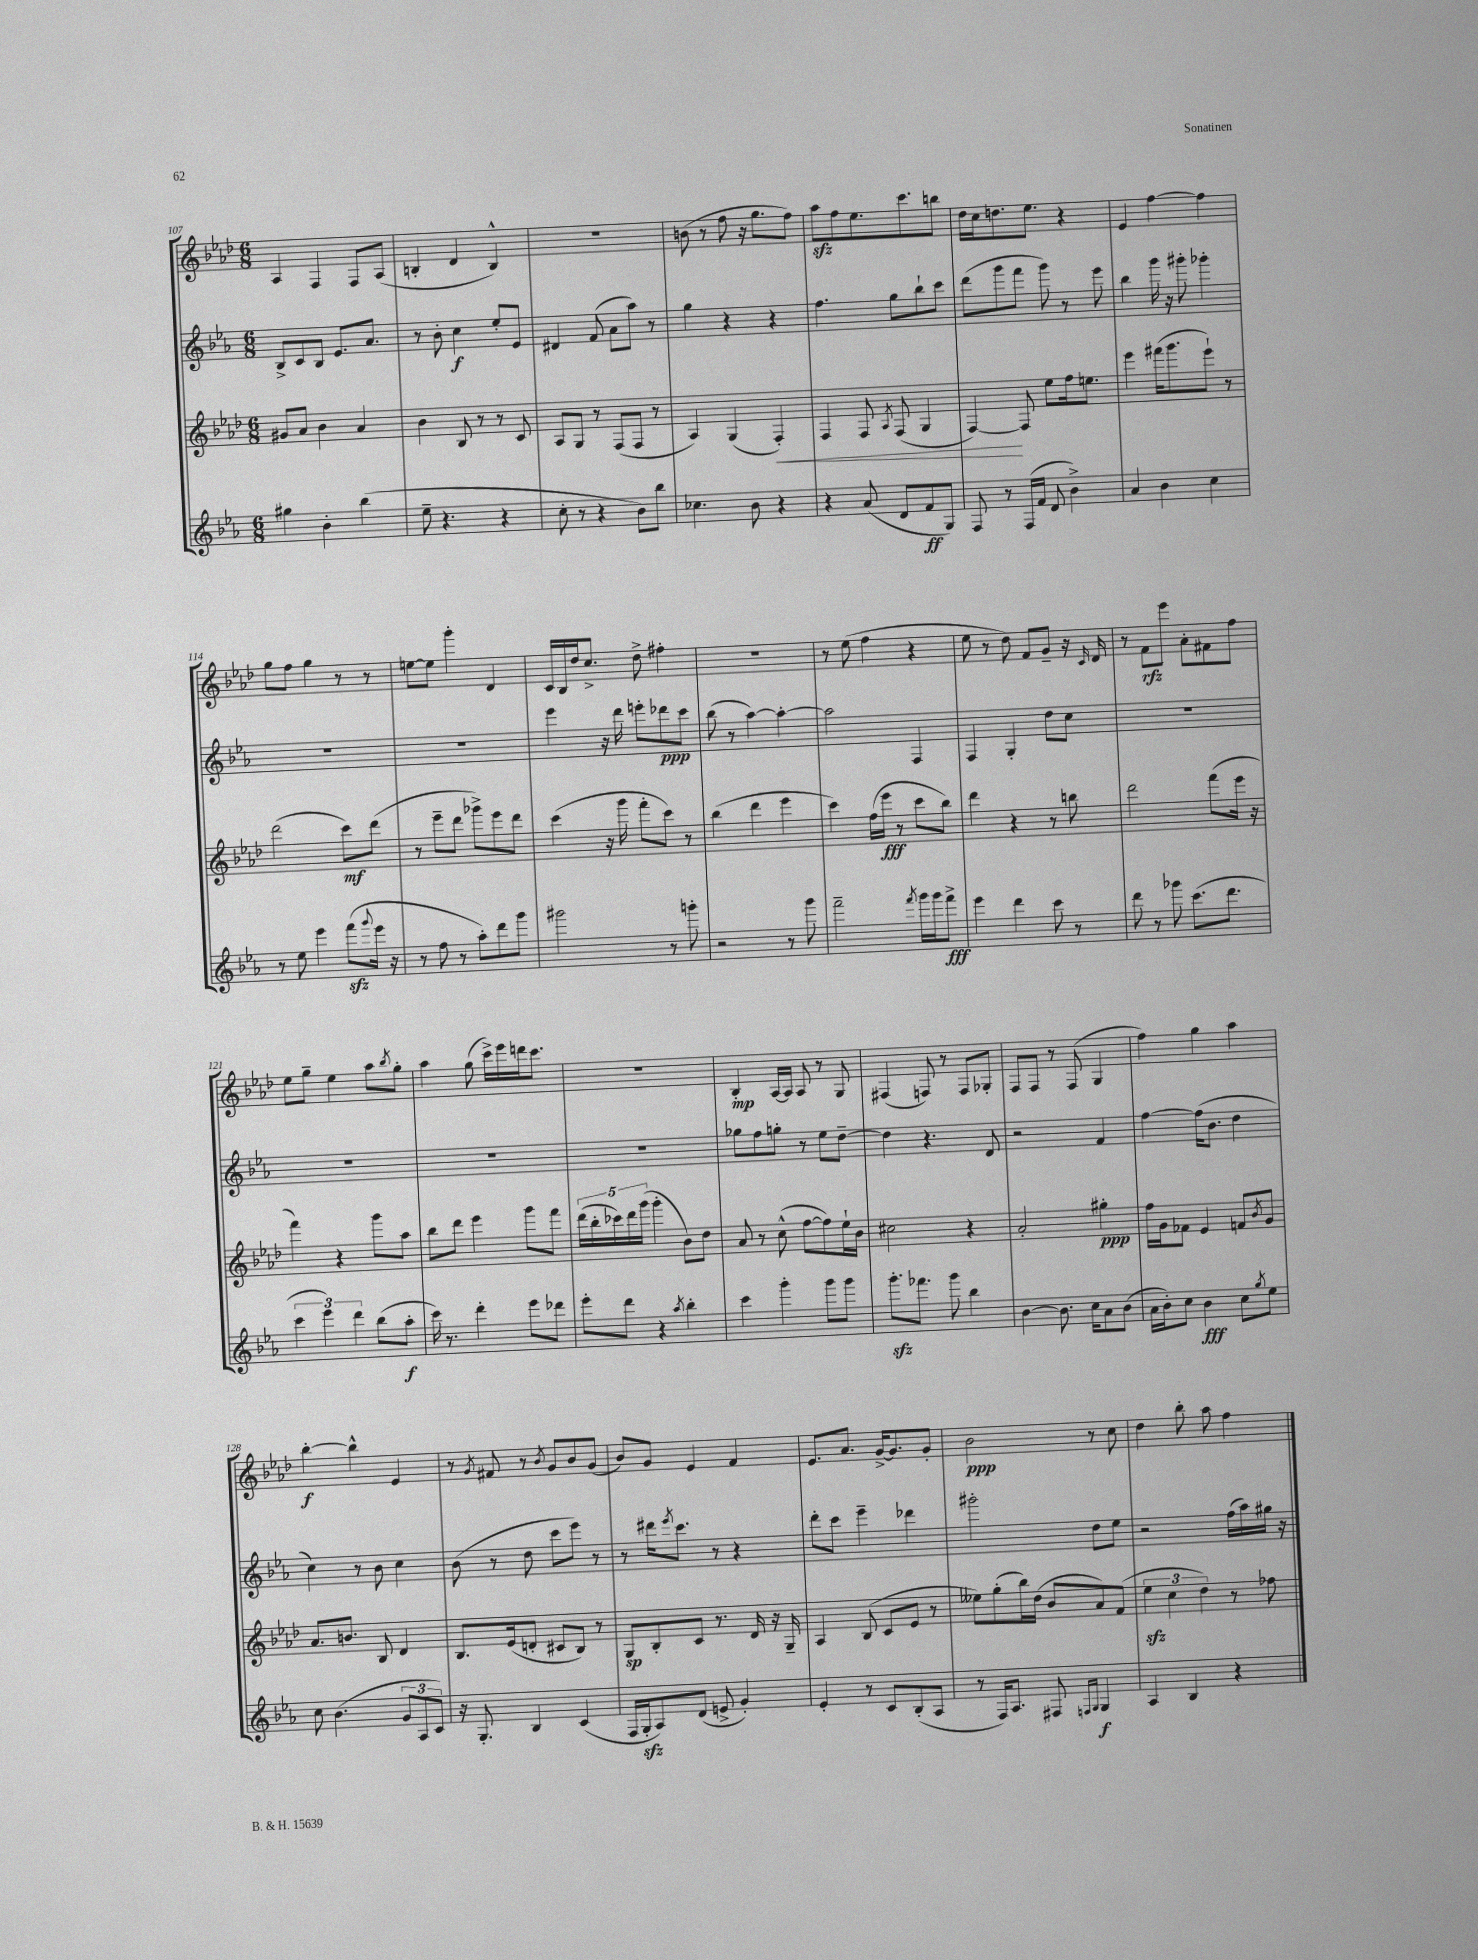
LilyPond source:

<<
\new StaffGroup <<
\new Staff = "s0" {
    \clef treble \key aes \major \numericTimeSignature \time 6/8
    aes4 f4 f8 aes8( |
    b4-. des'4 b4-^) |
    R2. |
    b'8( r8 f''8 r16 g''8. f''8) |
    aes''8\sfz f''8 ees''8. c'''8. b''8 |
    des''16 c''16 d''8. ees''8. r4 |
    ees'4 f''4~ f''4 |
    g''8 f''8 g''4 r8 r8 |
    e''8~ e''8 g'''4-. des'4 |
    c'16 bes16 des''16 c''8.-> des''8-> fis''4-. |
    R2. |
    r8 ees''8( f''4 r4 |
    ees''8 r8 des''8) f'8 g'8-- r16 \grace { c'16 } des'16 |
    r8 f'8\rfz ees'''8 aes'8-. fis'8 f''8 |
    ees''8 g''8-- ees''4 aes''8 \acciaccatura { bes''8 } g''8-. |
    aes''4 g''8( c'''16->) ees'''16 d'''16 c'''8. |
    R2. |
    bes4-.\mp aes16~ aes16 aes8 r8 g8 |
    fis4( f8) r8 f8 ges8-. |
    f8 f8 r8 f8( g4 |
    f''4) g''4 aes''4 |
    bes''4~-.\f bes''4-^ ees'4 |
    r8 \acciaccatura { g'8 } fis'8 r8 \acciaccatura { bes'8 } g'8 bes'8 g'8( |
    bes'8) g'8 ees'4 f'4 |
    ees'8. aes'8. g'16~-> g'8. g'8-. |
    bes'2\ppp r8 c''8 |
    des''4 bes''8-. aes''8 f''4 \bar "|." |
}
\new Staff = "s1" {
    \clef treble \key ees \major \numericTimeSignature \time 6/8
    bes8-> c'8 bes8 ees'8. aes'8. |
    r8 bes'8-. c''4\f ees''8-. ees'8 |
    dis'4 f'8( aes'8 aes''8) r8 |
    g''4 r4 r4 |
    f''4. g''8 bes''8-! c'''8 |
    d'''8( g'''8 f'''8 g'''8) r8 ees'''8 |
    bes''4 g'''16 r16 gis'''8-. ges'''4-. |
    R2. |
    R2. |
    ees'''4 r16 d'''16 e'''8-. des'''8\ppp c'''8 |
    bes''8( r8 aes''4~) aes''4~-. |
    aes''2 f4 |
    f4 g4-. d''8 c''8 |
    R2. |
    R2. |
    R2. |
    R2. |
    ges''8 f''8 g''8-. r8 ees''8 d''8~-- |
    d''4 r4. d'8 |
    r2 f'4 |
    f''4~ f''16( bes'8. d''4 |
    c''4) r8 bes'8 c''4 |
    bes'8( r8 d''8 c'''8 ees'''8) r8 |
    r8 dis'''16 \acciaccatura { ees'''8 } c'''8. r8 r4 |
    d'''8-. c'''8 ees'''4-- des'''4 |
    gis'''2-. d''8 ees''8 |
    r2 f''16( aes''16) gis''16 r16 \bar "|." |
}
\new Staff = "s2" {
    \clef treble \key aes \major \numericTimeSignature \time 6/8
    gis'8 aes'8 bes'4 aes'4 |
    bes'4 bes8 r8 r8 c'8 |
    aes8 g8 r8 f8( f8 r8 |
    aes4) g4( f4-.\<) |
    f4 f8 \acciaccatura { aes8 } f8( g4 |
    f4~\!) f8 ees''8 f''16 e''8. |
    ees'''4 fis'''16( g'''8. ees'''8-!) r8 |
    des'''2( c'''8\mf) des'''8( |
    r8 ees'''8-- des'''8 ges'''8->) ees'''8 des'''8 |
    c'''4( r16 g'''16 f'''8-. c'''8) r8 |
    bes''4( des'''4 ees'''4 |
    c'''4) f''16( ees'''16\fff r8 c'''8 bes''8) |
    des'''4 r4 r8 b''8 |
    des'''2 f'''8( ees'''16 r16 |
    f'''4) r4 g'''8 aes''8 |
    bes''8 des'''8 ees'''4 g'''8 f'''8 |
    \tuplet 5/4 { des'''16( bes''16-. ces'''16) des'''16 g'''16( } g'''4-. bes'8) des''8 |
    aes'8 r8 c''8-^( f''8~ f''8) ees''16-! bes'16 |
    cis''2 r4 |
    aes'2-. gis''4-.\ppp |
    f''16 g'16 fes'8 ees'4 f'8 \acciaccatura { bes'8 } g'8 |
    aes'8. b'8. bes8 des'4 |
    bes8. ees'16( d'8-. cis'8 bes8) r8 |
    g8\sp bes8-. c'8 r8. des'16 r16 g16-- |
    aes4 bes8( c'8 ees'8 r8 |
    eeses''8) g''8-.( bes''16) des''16( bes'8 aes'8) f'8( |
    \tuplet 3/2 { ees''4\sfz c''4 des''4) } r8 fes''8 \bar "|." |
}
\new Staff = "s3" {
    \clef treble \key ees \major \numericTimeSignature \time 6/8
    gis''4 bes'4-. bes''4( |
    ees''8-- r4. r4 |
    c''8-. r8 r4 bes'8) bes''8 |
    ces''4. bes'8 r4 |
    r4 aes'8( d'8 f'8\ff g8) |
    f8 r8 f16( f'16 d'8 bes'4->) |
    aes'4 bes'4 c''4 |
    r8 ees''8 ees'''4 f'''8\sfz( \appoggiatura { g'''8 } ees'''16 r16 |
    r8 f''8 r8 aes''8-.) d'''8 g'''8 |
    gis'''2 r8 g'''8-. |
    r2 r8 g'''8 |
    f'''2-- \acciaccatura { f'''8 } g'''16 g'''16 f'''8->\fff |
    ees'''4 d'''4 c'''8 r8 |
    d'''8 r8 ges'''8 c'''8.( d'''8. |
    \tuplet 3/2 { c'''4 ees'''4) d'''4 } bes''8( aes''8-.\f |
    c'''16) r8. d'''4-. ees'''8 des'''8 |
    ees'''8-. d'''8 r4 \acciaccatura { aes''8 } bes''4-. |
    c'''4 g'''4-. g'''8 g'''8 |
    g'''8.-.\sfz fes'''8. g'''8 bes''4 |
    bes'4~ bes'8. c''16 aes'8 bes'8( |
    aes'16 bes'16-.) c''8 bes'4\fff c''8 \acciaccatura { g''8 } ees''8 |
    c''8 bes'4.( \tuplet 3/2 { g'8 aes8 c'8) } |
    r16 g8.-. bes4 c'4( |
    f16 g16-.\sfz aes8) d'8( e'8-> g'4-.) |
    ees'4-. r8 c'8 bes8-.( aes8 |
    r8 f16) aes8. fis8 \grace { f16 g16 } g4\f |
    aes4 bes4 r4 \bar "|." |
}
>>
>>
\layout { \context { \Score currentBarNumber = #107 } }
